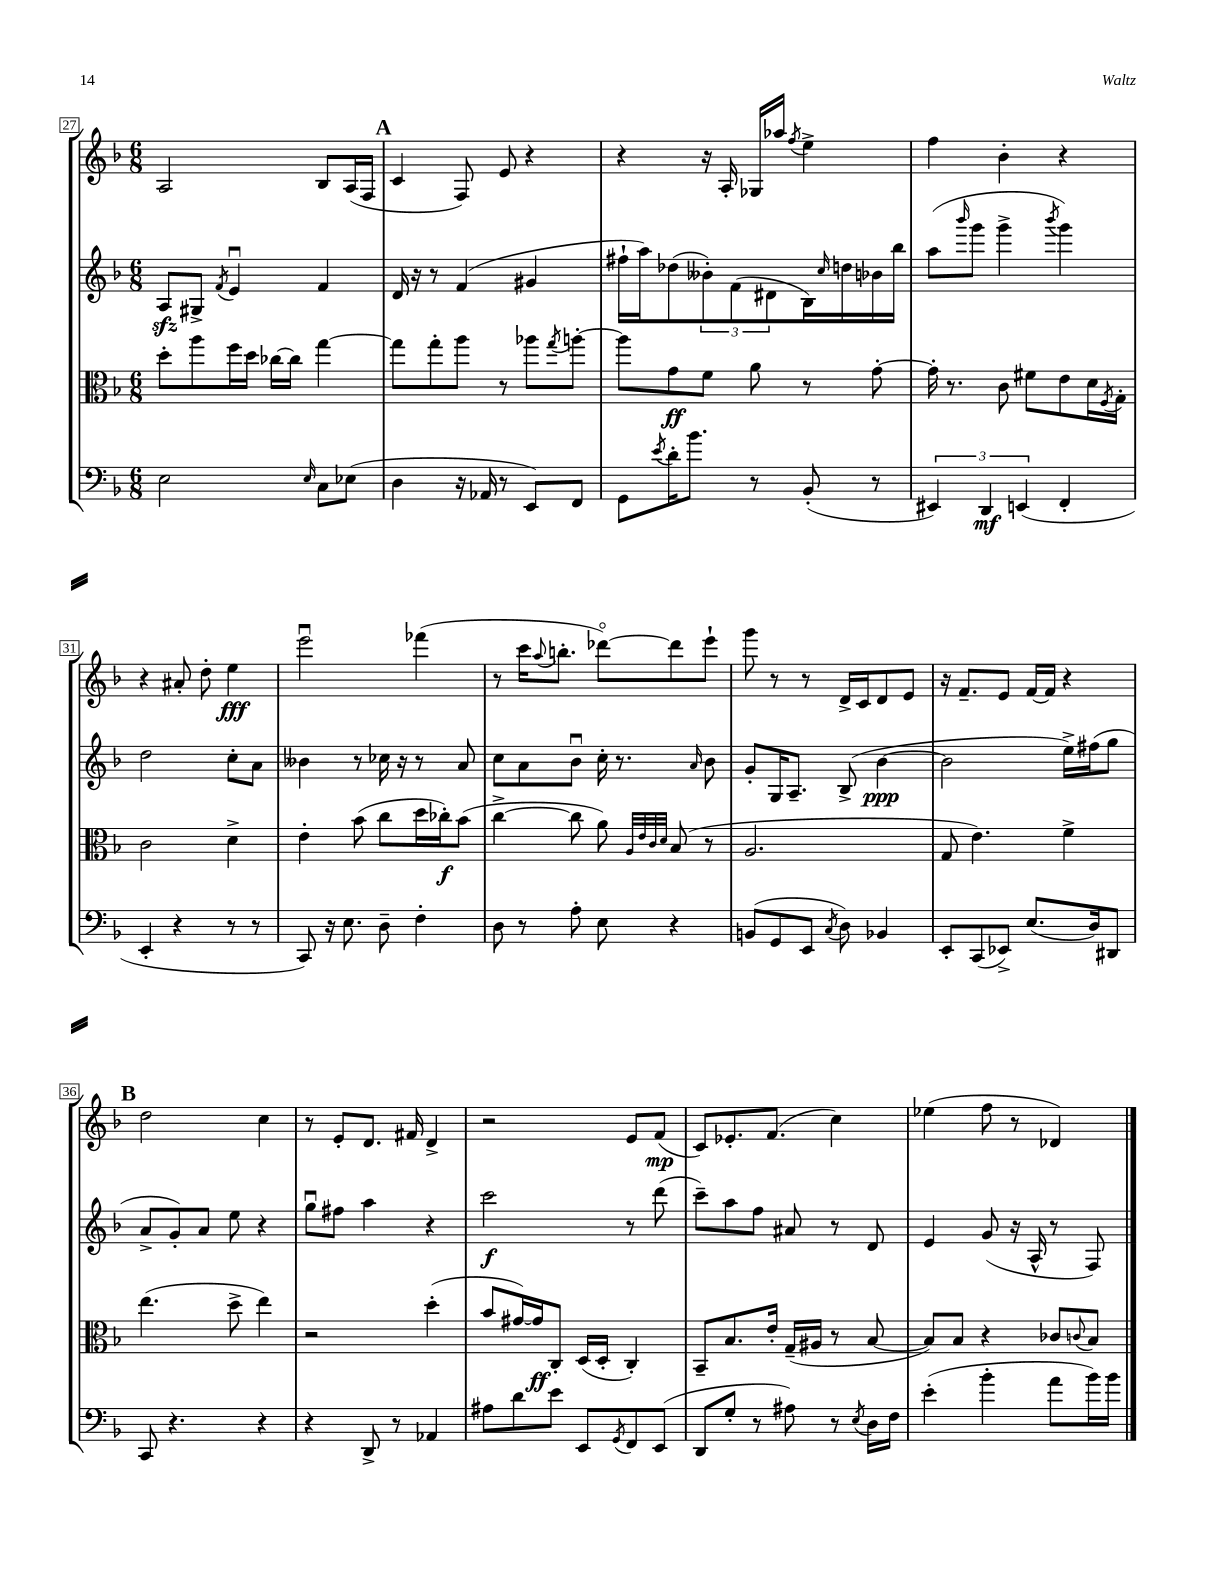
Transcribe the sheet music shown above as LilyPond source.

<<
\new StaffGroup <<
\new Staff = "s0" {
    \clef treble \key f \major \numericTimeSignature \time 6/8
    a2 bes8 a16( f16 |
    \mark \markup { \bold "A" } c'4 f8) e'8 r4 |
    r4 r16 a16-. ges16 aes''16 \acciaccatura { f''8 } e''4-> |
    f''4 bes'4-. r4 |
    r4 ais'8-. d''8-. e''4\fff |
    e'''2\downbow fes'''4( |
    r8 c'''16 \appoggiatura { a''8 } b''8.-. des'''8~\flageolet) des'''8 e'''8-! |
    g'''8 r8 r8 d'16-> c'16 d'8 e'8 |
    r16 f'8.-- e'8 f'16~ f'16 r4 |
    \mark \markup { \bold "B" } d''2 c''4 |
    r8 e'8-. d'8. fis'16 d'4-> |
    r2 e'8 f'8\mp( |
    c'8) ees'8.-. f'8.( c''4) |
    ees''4( f''8 r8 des'4) \bar "|." |
}
\new Staff = "s1" {
    \clef treble \key f \major \numericTimeSignature \time 6/8
    a8\sfz gis8-> \acciaccatura { f'8 } e'4\downbow f'4 |
    \mark \markup { \bold "A" } d'16 r16 r8 f'4( gis'4 |
    fis''16-! a''16) des''8( \tuplet 3/2 { beses'8-.) f'8( dis'8 } bes16) \grace { c''16 } d''16 bes'16 bes''16 |
    a''8( \grace { bes'''16 } g'''8 g'''4-> \acciaccatura { bes'''8 } g'''4) |
    d''2 c''8-. a'8 |
    beses'4 r8 ces''16 r16 r8 a'8 |
    c''8 a'8 bes'8\downbow c''16-. r8. \grace { a'16 } bes'8 |
    g'8-. g16 a8.-- bes8->( bes'4~\ppp |
    bes'2 e''16->) fis''16( g''8 |
    \mark \markup { \bold "B" } a'8-> g'8-.) a'8 e''8 r4 |
    g''8\downbow fis''8 a''4 r4 |
    c'''2\f r8 d'''8( |
    c'''8--) a''8 f''8 ais'8 r8 d'8 |
    e'4 g'8( r16 a16-^ r8 f8) \bar "|." |
}
\new Staff = "s2" {
    \clef alto \key f \major \numericTimeSignature \time 6/8
    d''8-. a''8 f''16 d''16 ces''16~ ces''16 g''4~ |
    \mark \markup { \bold "A" } g''8 g''8-. a''8 r8 aes''8 \acciaccatura { g''8 } a''8~-. |
    a''8 g'8\ff f'8 a'8 r8 g'8~-. |
    g'16-. r8. c'8 fis'8 e'8 d'16 \acciaccatura { f8 } g16-. |
    c'2 d'4-> |
    e'4-. bes'8( c''8 d''16 ces''16-.\f) bes'8( |
    c''4~-> c''8 a'8) \grace { a32 e'32 c'32 d'32 } bes8( r8 |
    a2. |
    g8 e'4.) f'4-> |
    \mark \markup { \bold "B" } e''4.( d''8-> e''4) |
    r2 d''4-.( |
    bes'8 gis'16~) gis'16\ff c8-. d16( d16-. c4-.) |
    bes,8-- bes8. e'16-. g16--( ais16 r8 bes8~ |
    bes8) bes8 r4 ces'8 \appoggiatura { c'8 } bes8 \bar "|." |
}
\new Staff = "s3" {
    \clef bass \key f \major \numericTimeSignature \time 6/8
    e2 \grace { e16 } c8 ees8( |
    \mark \markup { \bold "A" } d4 r16 aes,16 r8 e,8) f,8 |
    g,8 \acciaccatura { e'8 } d'16-. bes'8. r8 bes,8-.( r8 |
    \tuplet 3/2 { eis,4) d,4\mf e,4( } f,4-. |
    e,4-. r4 r8 r8 |
    c,8) r16 e8. d8-- f4-. |
    d8 r8 a8-. e8 r4 |
    b,8( g,8 e,8 \acciaccatura { c8 } d8) bes,4 |
    e,8-. c,8( ees,8->) e8.( d16) dis,8 |
    \mark \markup { \bold "B" } c,8 r4. r4 |
    r4 d,8-> r8 aes,4 |
    ais8 d'8 e'8 e,8 \acciaccatura { g,8 } f,8 e,8( |
    d,8 g8-. r8 ais8) r8 \acciaccatura { e8 } d16 f16 |
    e'4-.( bes'4-. a'8 bes'16) bes'16 \bar "|." |
}
>>
>>
\layout { \context { \Score currentBarNumber = #27 \override BarNumber.stencil = #(make-stencil-boxer 0.1 0.3 ly:text-interface::print) } }
